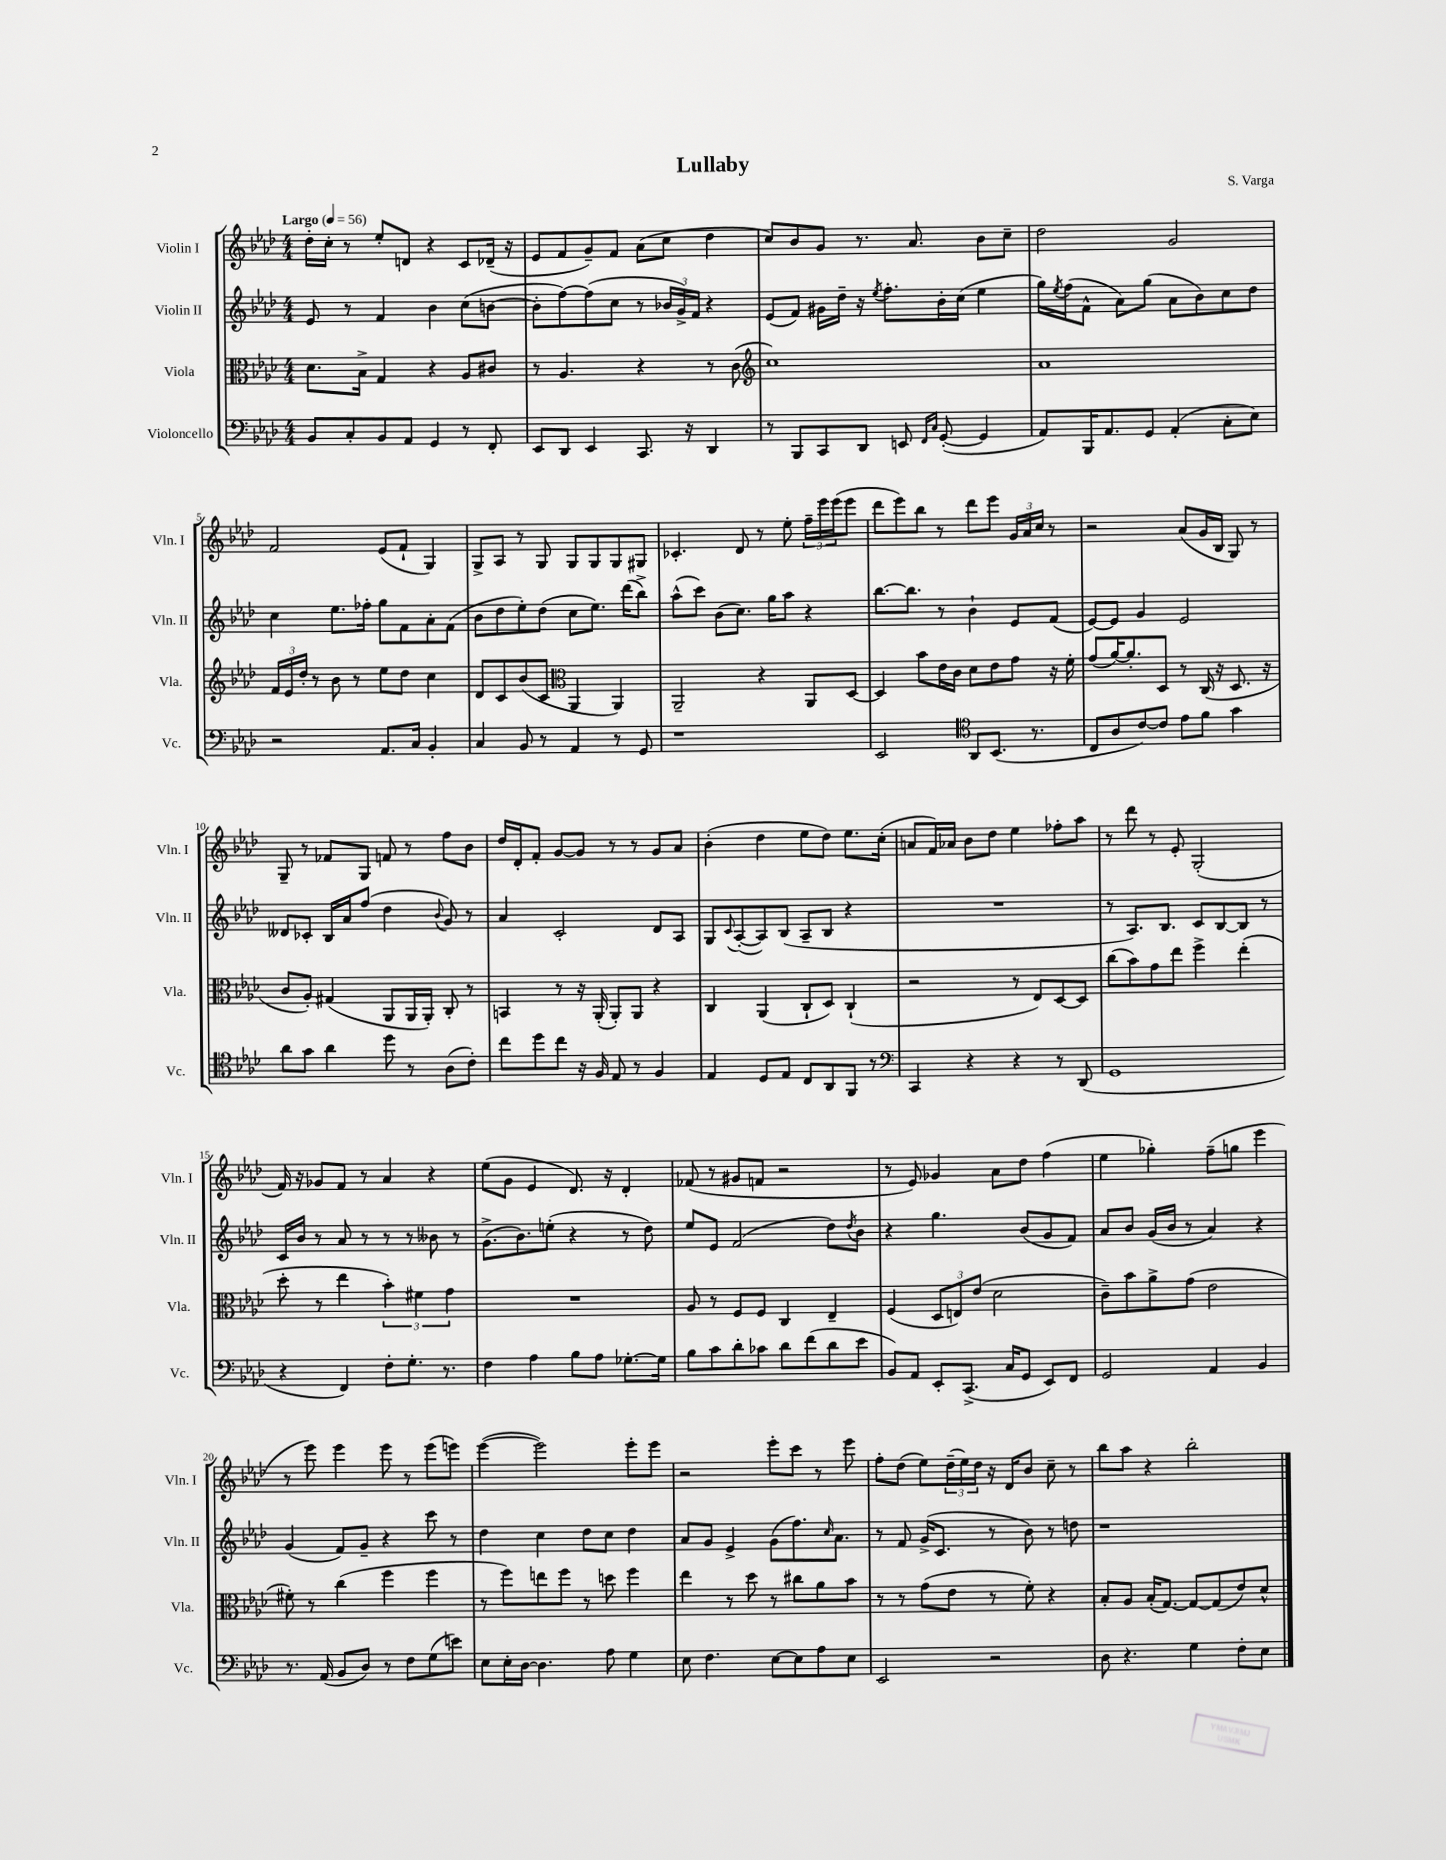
\header { title = "Lullaby" composer = "S. Varga" }
<<
\new StaffGroup <<
\new Staff = "s0" \with { instrumentName = "Violin I" shortInstrumentName = "Vln. I" } {
    \clef treble \key aes \major \numericTimeSignature \time 4/4 \tempo "Largo" 4 = 56
    des''16-. c''16-. r8 ees''8-. d'8 r4 c'8 des'16--( r16 |
    ees'8 f'8 g'8--) f'8 aes'8( c''8 des''4 |
    c''8) bes'8 g'8 r8. aes'8. bes'8 c''8-- |
    des''2 g'2 |
    f'2 ees'8( f'8-! g4) |
    g8-> aes8 r8 g8 g8 g8 g8 gis8 |
    ces'4.-. des'8 r8 ees''8-. \tuplet 3/2 { f''16-- ees'''16 ees'''16( } ees'''8 |
    des'''8 ees'''8) bes''8 r8 des'''8 ees'''8 \tuplet 3/2 { g'16 aes'16 c''16 } r8 |
    r2 aes'8( g'16 bes16 g8) r8 |
    g8-- r8 fes'8 g8 f'8 r8 f''8 bes'8 |
    des''16 des'16-. f'8-. g'8~ g'8 r8 r8 g'8 aes'8 |
    bes'4-.( des''4 ees''8 des''8) ees''8. c''16-.( |
    a'8 f'16) aes'16 bes'8 des''8 ees''4 fes''8-. aes''8 |
    r8 des'''8 r8 ees'8-. g2-.( |
    f'16) r16 ges'8 f'8 r8 aes'4 r4 |
    ees''8( g'8 ees'4 des'8.) r16 des'4-. |
    fes'8( r8 gis'8 f'8 r2 |
    r8 ees'8) ges'4 aes'8 des''8 f''4( |
    ees''4 ges''4-.) f''8--( g''8 ees'''4 |
    r8 ees'''8) ees'''4 ees'''8 r8 ees'''8( e'''8) |
    ees'''4~( ees'''2) ees'''8-. ees'''8 |
    r2 ees'''8-. c'''8 r8 ees'''8 |
    f''8-. des''8( ees''8) \tuplet 3/2 { des''16--( ees''16) des''16 } r16 des'16 bes'8 c''8-- r8 |
    bes''8 aes''8 r4 bes''2-. \bar "|." |
}
\new Staff = "s1" \with { instrumentName = "Violin II" shortInstrumentName = "Vln. II" } {
    \clef treble \key aes \major \numericTimeSignature \time 4/4
    ees'8 r8 f'4 bes'4 c''8( b'8~ |
    b'8-. f''8~) f''8( c''8 r8 \tuplet 3/2 { bes'16 g'16->) f'16 } r4 |
    ees'8( f'8) gis'16 des''16-- r16 \acciaccatura { ees''8 } f''8.-. bes'16-. c''16( ees''4 |
    g''16) \acciaccatura { ees''8 } f''16( f'8-^ aes'8) g''8( aes'8 bes'8) c''8 des''8 |
    c''4 ees''8. fes''16-. g''8 f'8 aes'8-. f'8( |
    bes'8 des''8 ees''8-.) des''8( c''8 ees''8.) des'''16( bes''8->) |
    aes''8-^( c'''8) bes'8( c''8.) g''16 aes''8 r4 |
    bes''8.~ bes''8. r8 bes'4-! ees'8 f'8( |
    ees'8~) ees'8 g'4 ees'2 |
    deses'8 ces'8-. bes16 aes'16 f''8( des''4 \appoggiatura { bes'8 } g'8) r8 |
    aes'4 c'2-. des'8 aes8 |
    g8 \appoggiatura { c'8 } aes8~-.( aes8) bes8( aes8-- bes8 r4 |
    R1 |
    r8 aes8.) bes8. c'8 bes8~ bes8 r8 |
    c'16 bes'16 r8 aes'8 r8 r8 r8 beses'8 r8 |
    g'8.->( bes'8.) e''8-.( r4 r8 des''8) |
    ees''8 ees'8 f'2( des''8) \acciaccatura { des''8 } bes'8 |
    r4 g''4. bes'8( g'8 f'8) |
    aes'8 bes'8 g'16( bes'16 r8 aes'4) r4 |
    g'4( f'8) g'8-- r4 c'''8 r8 |
    des''4 c''4 des''8 c''8 des''4 |
    aes'8 g'8 ees'4-> g'8( f''8.) \grace { c''16 } aes'8. |
    r8 f'8 g'16->( c'8. r8 bes'8) r8 d''8 |
    r1 \bar "|." |
}
\new Staff = "s2" \with { instrumentName = "Viola" shortInstrumentName = "Vla." } {
    \clef alto \key aes \major \numericTimeSignature \time 4/4
    des'8. bes16-> g4 r4 aes8 cis'8 |
    r8 aes4. r4 r8 c'8( |
    \clef treble c''1) |
    aes'1 |
    \tuplet 3/2 { f'16 ees'16 des''16-. } r8 bes'8 r8 ees''8 des''8 c''4 |
    des'8 c'8 bes'8( c'8 \clef alto aes,4 aes,4) |
    aes,2-- r4 aes,8 des8~ |
    des4 bes'8 ees'16 c'16 des'8 ees'8 g'8 r16 f'16-. |
    g'8( aes'16~) aes'8.-. des8 r8 c16( r16 des8. r16 |
    c'8 aes8-.) gis4( aes,8 aes,16 aes,16-.) c8-. r8 |
    b,4 r8 r16 aes,16-.( aes,8-.) aes,8 r4 |
    c4 aes,4( c8-! des8) c4-!( |
    r2 r8 ees8) des8~ des8 |
    c''8( bes'8) g'8 ees''8 f''4-> ees''4-.( |
    des''8-. r8 ees''4 \tuplet 3/2 { bes'4-.) fis'4 g'4 } |
    R1 |
    aes8 r8 f8 f8 c4 ees4-- |
    f4( \tuplet 3/2 { des8 e8) ees'8( } des'2 |
    c'8--) bes'8 aes'8-> g'8( ees'2 |
    fis'8-.) r8 c''4( f''4 f''4 |
    r8 f''8) e''8 f''8 r8 d''8 f''4 |
    ees''4 r8 des''8 r8 cis''8 aes'8 bes'8 |
    r8 r8 g'8( ees'8 r8 f'8-.) r4 |
    bes8-. aes8 bes16-.( g8.~) g8~ g8( ees'8) des'8-^ \bar "|." |
}
\new Staff = "s3" \with { instrumentName = "Violoncello" shortInstrumentName = "Vc." } {
    \clef bass \key aes \major \numericTimeSignature \time 4/4
    bes,8 c8-. bes,8 aes,8 g,4 r8 f,8-. |
    ees,8 des,8 ees,4 c,8. r16 des,4 |
    r8 bes,,8 c,8 des,8 e,8 \grace { f,16 c16 } g,8~-.( g,4 |
    aes,8) bes,,16 aes,8. g,8 aes,4-.( c8-. ees8) |
    r2 aes,8. c16 bes,4-. |
    c4 bes,8 r8 aes,4 r8 g,8 |
    r1 |
    ees,2 \clef tenor aes,8 bes,8.( r8. |
    c8 aes8 c'8~) c'8 ees'8 f'8 g'4 |
    aes'8 g'8 aes'4 des''8 r8 aes8( c'8-.) |
    c''8 des''8 c''8 r16 f16 ees8 r8 f4 |
    ees4 des8 ees8 c8 aes,8 f,8 r8 |
    \clef bass c,4 r4 r4 r8 des,8( |
    g,1 |
    r4 f,4) f8-. g8.-. r8. |
    f4 aes4 bes8 aes8 ges8.~-. ges16 |
    bes8 c'8 des'8-. ces'8 des'8 f'8( des'8 ees'8 |
    bes,8) aes,8 ees,8-. c,8.->( c16 g,8 ees,8) f,8 |
    g,2 aes,4 bes,4 |
    r8. aes,16( bes,8 des8) r8 f8 g8( e'8) |
    ees8 ees16-. des16~ des4. aes8 g4 |
    ees8 f4. ees8~ ees8 aes8 ees8 |
    ees,2 r2 |
    des8 r4. g4 f8-. ees8 \bar "|." |
}
>>
>>
